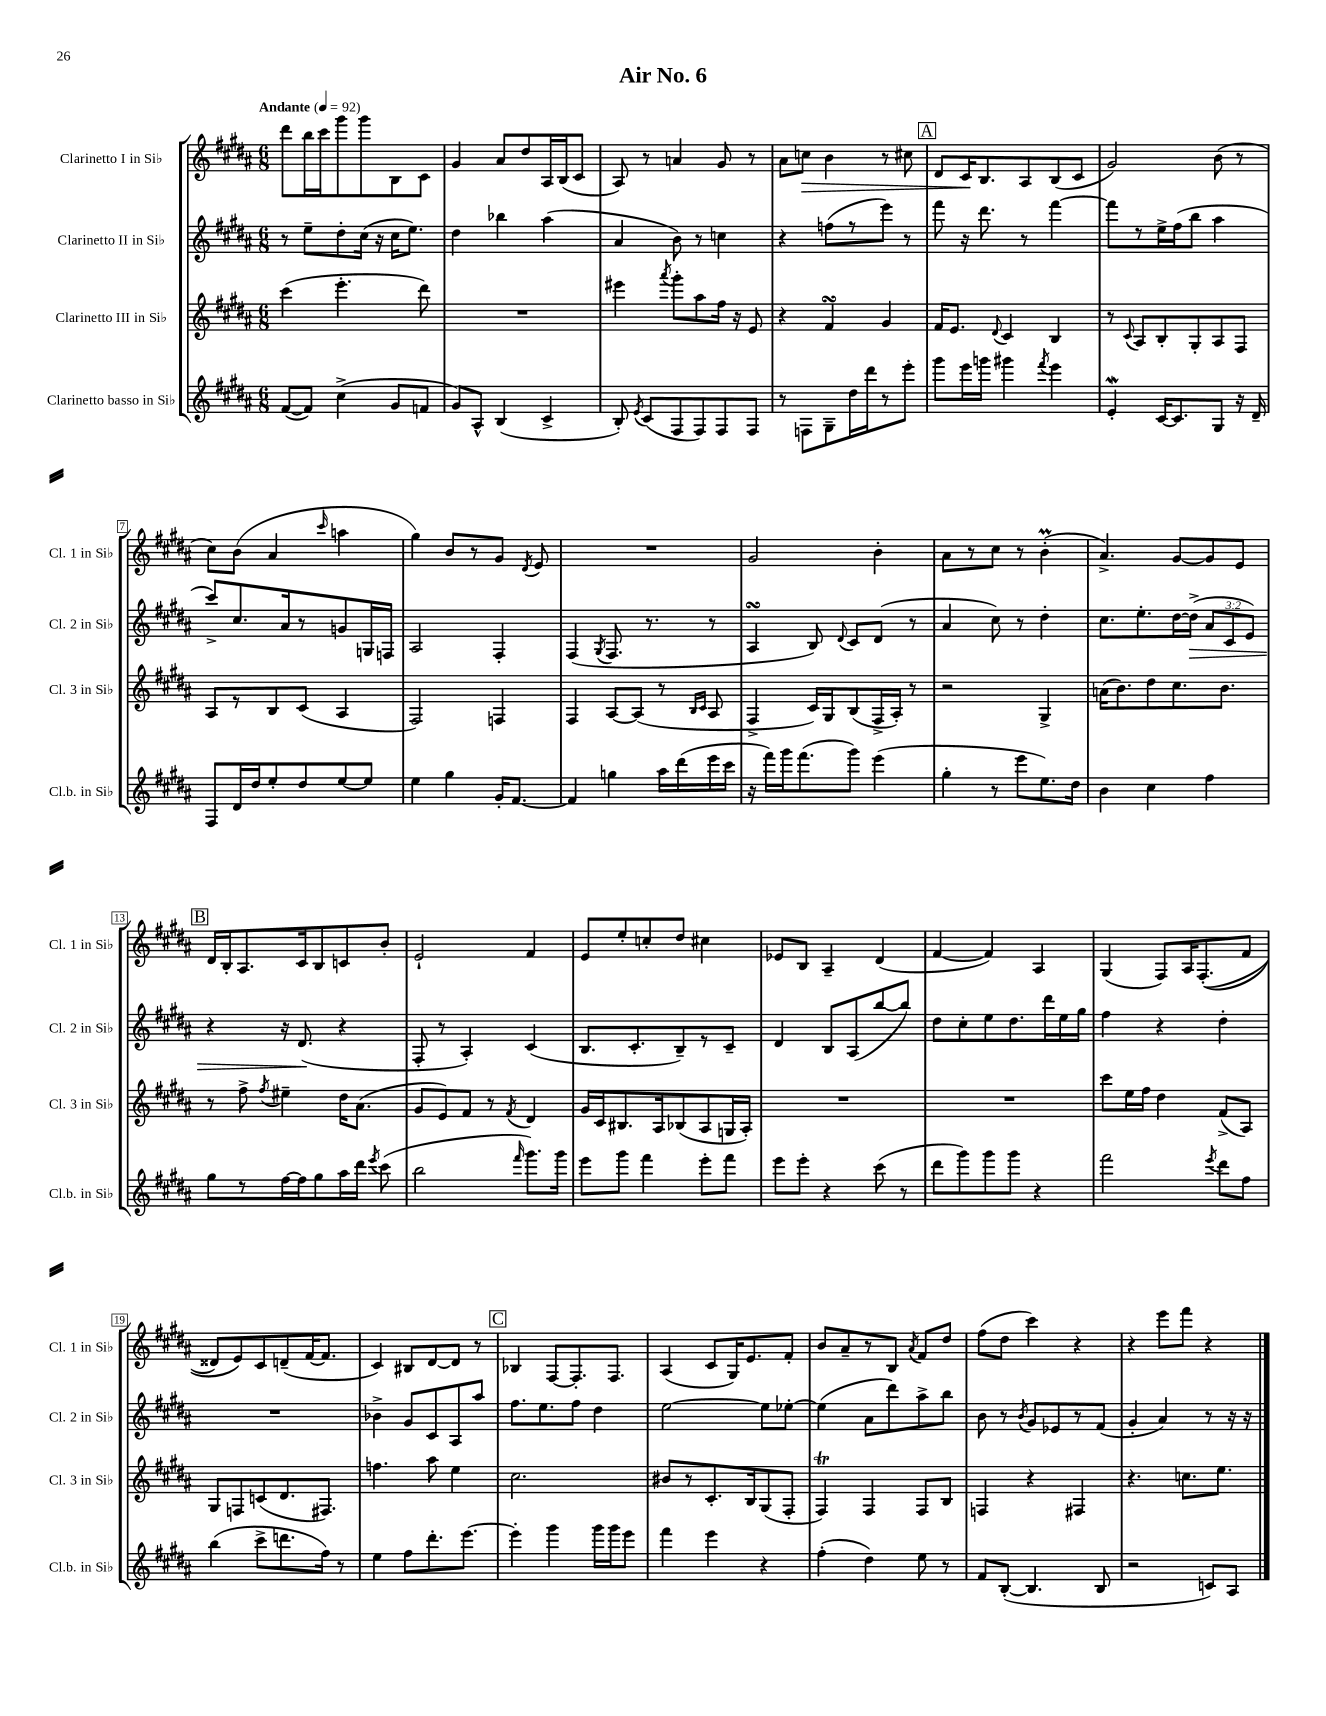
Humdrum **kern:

**kern	**kern	**kern	**dynam	**kern	**dynam
*part4	*part3	*part2	*part2	*part1	*part1
*staff4	*staff3	*staff2	*staff2	*staff1	*staff1
*I"Clarinetto basso in Si♭	*I"Clarinetto III in Si♭	*I"Clarinetto II in Si♭	*	*I"Clarinetto I in Si♭	*
*I'Cl.b. in Si♭	*I'Cl. 3 in Si♭	*I'Cl. 2 in Si♭	*	*I'Cl. 1 in Si♭	*
*clefG2	*clefG2	*clefG2	*	*clefG2	*
*k[f#c#g#d#a#]	*k[f#c#g#d#a#]	*k[f#c#g#d#a#]	*	*k[f#c#g#d#a#]	*
*M6/8	*M6/8	*M6/8	*	*M6/8	*
*MM92	*MM92	*MM92	*	*MM92	*
=1	=1	=1	=1	=1	=1
!	!	!	!	!LO:TX:a:B:t=Andante	!
([8f#/L	(4ccc#\	8r	.	8ddd#\L	.
8f#/J])	.	8ee~\L	.	16bb\L	.
.	.	.	.	16ccc#\J	.
(4cc#^\	4.eee'\	8dd#'\	.	8ggg#\	.
.	.	(16cc#\Jk	.	8ggg#\	.
.	.	16r	.	.	.
8g#/L	.	16cc#\KL	.	8B\	.
.	.	8.ee\J)	.	.	.
8fn/J	8ddd#\)	.	.	8c#\J	.
=2	=2	=2	=2	=2	=2
8g#/L)	2.r	4dd#\	.	4g#/	.
8A#^^/J	.	.	.	.	.
(4B/	.	4bb-X\	.	8a#/L	.
.	.	.	.	8dd#/	.
4c#^/	.	(4aa#\	.	16A#/L	.
.	.	.	.	(16B/J	.
.	.	.	.	8c#/J	.
=3	=3	=3	=3	=3	=3
8B'/)	4eee#X\	4a#/	.	8A#/)	.
8qe/	.	.	.	.	.
(8c#/L	.	.	.	8r	.
.	8qaaa#/	.	.	.	.
8F#/	8ggg#'\L	8b\)	.	4an/	.
8F#/)	8aa#\	8r	.	.	.
8F#/	16ff#\Jk	4ccn\	.	8g#/	.
.	16r	.	.	.	.
8F#/J	8e/	.	.	8r	.
=4	=4	=4	=4	=4	=4
8r	4r	4r	.	8a#\L	.
!	!	!	!	!	!LO:HP:b
8Fn\L	.	.	.	8ccn\J	>
8G#~\	4f#sSSS/	(8ffn\L	.	4b\	.
16dd#\L	.	8r	.	.	.
16ddd#\J	.	.	.	.	.
8r	4g#/	8eee\J)	.	8r	.
8eee'\J	.	8r	.	8cc#X\	.
!!LO:REH:place=s1:t=A
=5	=5	=5	=5	=5	=5
8ggg#\L	16f#/KL	8fff#\	.	8d#/L	.
.	8.e/J	.	.	.	.
16eee\L	.	16r	.	16c#/K	.
16gggn\JJ	.	8.ddd#\	.	8.B/	]
.	8qqd#/	.	.	.	.
4ggg#X\	4c#/	.	.	.	.
.	.	8r	.	8A#/	.
8qfff#/	.	.	.	.	.
4eee\	4B/	[4fff#\	.	(8B/	.
.	.	.	.	8c#/J	.
=6	=6	=6	=6	=6	=6
4ew'/	8r	8fff#\L]	.	2g#/)	.
.	8qqc#/	.	.	.	.
.	8A#/L	8r	.	.	.
[16c#/KL	8B'/	16ee^\L	.	.	.
8.c#/]	.	(16ff#\J	.	.	.
.	8G#'/	8bb\J	.	.	.
8G#/J	8A#/	4aa#\	.	(8b\	.
16r	8F#/J	.	.	8r	.
16d#~/	.	.	.	.	.
!!LO:LB:g=z
=7	=7	=7	=7	=7	=7
8F#/L	8A#/L	8ccc#^/L)	.	8cc#\L)	.
16d#/L	8r	8.cc#/	.	(8b\J	.
16dd#/J	.	.	.	.	.
8ee'/	8B/	.	.	4a#/	.
.	.	16a#/k	.	.	.
8dd#/	(8c#/J	8r	.	.	.
.	.	.	.	16qqccc#/	.
[8ee/	4A#/	8gn/	.	4aan\	.
8ee/J]	.	16Gn/L	.	.	.
.	.	16Fn/JJ	.	.	.
=8	=8	=8	=8	=8	=8
4ee\	2F#/)	2A#/	.	4gg#\)	.
4gg#\	.	.	.	8b/L	.
.	.	.	.	8r	.
16g#'/KL	4Fn/	4F#'/	.	8g#/J	.
[8.f#/J	.	.	.	.	.
.	.	.	.	8qd#/	.
.	.	.	.	8e/	.
=9	=9	=9	=9	=9	=9
4f#/]	4F#/	(4F#/	.	2.r	.
.	.	8qG#/	.	.	.
4ggn\	[8A#/L	8.F#/	.	.	.
.	(8A#/J]	.	.	.	.
.	.	8.r	.	.	.
16aa#\LL	8r	.	.	.	.
(16ddd#\	.	.	.	.	.
.	16qqB/LL	.	.	.	.
.	16qqc#/JJ	.	.	.	.
16eee\	8A#/	8r	.	.	.
16ccc#\JJ	.	.	.	.	.
=10	=10	=10	=10	=10	=10
16r	4F#^/	4A#sSsS/	.	2g#/	.
16fff#\LL)	.	.	.	.	.
16ggg#\J	.	.	.	.	.
(8.fff#\	.	.	.	.	.
.	16c#/LL)	8B/)	.	.	.
.	16G#/J	.	.	.	.
.	.	8qqd#/	.	.	.
8ggg#\J)	(8B/	8c#/L	.	.	.
(4eee\	16F#^/L	(8d#/J	.	4b'\	.
.	16A#'/JJ)	.	.	.	.
.	8r	8r	.	.	.
=11	=11	=11	=11	=11	=11
4gg#'\	2r	4a#/	.	8a#\L	.
.	.	.	.	8r	.
8r	.	8cc#\)	.	8cc#\J	.
8eee\L	.	8r	.	8r	.
8.ee\)	4G#^/	4dd#'\	.	(4bM'\	.
16dd#\Jk	.	.	.	.	.
=12	=12	=12	=12	=12	=12
4b\	(16an\KL	8.cc#\L	.	4.a#^/)	.
.	8.b\)	.	.	.	.
.	.	8.ee'\	.	.	.
4cc#\	8dd#\	.	.	.	.
.	8.cc#\	[16dd#\L	.	[8g#/L	.
!	!	!	!LO:HP:b	!	!
.	.	(16dd#^\JJ]	>	.	.
4ff#\	.	12a#/L	.	8g#/]	.
.	8.b\J	.	.	.	.
.	.	12c#/	.	.	.
.	.	.	.	8e/J	.
.	.	12e/J)	.	.	.
!!LO:LB:g=z
!!LO:REH:place=s1:t=B
=13	=13	=13	=13	=13	=13
8gg#\L	8r	4r	.	16d#/LL	.
.	.	.	.	16B'/J	.
8r	8ff#^\	.	.	8.A#/	.
.	8qff#/	.	.	.	.
[16ff#\L	4ee#X~\	16r	.	.	.
16ff#\J]	.	(8.d#/	.	16c#/k	.
8gg#\	.	.	.	8B/	.
16aa#\L	16dd#\KL	4r	]	8cn/	.
16ddd#\JJ	(8.a#\J	.	.	.	.
8qeee/	.	.	.	.	.
(8ccc#\	.	.	.	8b'/J	.
=14	=14	=14	=14	=14	=14
2bb\	8g#/L	8F#'/	.	2e`/	.
.	8e/)	8r	.	.	.
.	8f#/J	4A#'/)	.	.	.
.	8r	.	.	.	.
16qqfff#/	8qf#/	.	.	.	.
8.ggg#\L)	4d#/	(4c#/	.	4f#/	.
16ggg#\Jk	.	.	.	.	.
=15	=15	=15	=15	=15	=15
8eee\L	16g#/LL	8.B/L	.	8e/L	.
.	16c#/J	.	.	.	.
8ggg#\J	8.B#X/	.	.	8ee'/	.
.	.	8.c#'/	.	.	.
4fff#\	.	.	.	8ccn'/	.
.	16A#/k	.	.	.	.
.	(8B-X/	8B~/)	.	8dd#/J	.
8eee'\L	8A#/	8r	.	4cc#X\	.
8fff#\J	16Gn/L	8c#~/J	.	.	.
.	16A#'/JJ)	.	.	.	.
=16	=16	=16	=16	=16	=16
8eee\L	2.r	4d#/	.	8e-X/L	.
8eee'\J	.	.	.	8B/J	.
4r	.	8B/L	.	4A#~/	.
.	.	(8A#/	.	.	.
(8ccc#\	.	[8bb/	.	(4d#/	.
8r	.	8bb/J])	.	.	.
=17	=17	=17	=17	=17	=17
8ddd#\L	2.r	8dd#\L	.	[4f#/	.
8ggg#\)	.	8cc#'\	.	.	.
8ggg#\	.	8ee\	.	4f#/])	.
8ggg#\J	.	8.dd#\	.	.	.
4r	.	.	.	4A#/	.
.	.	16ddd#\L	.	.	.
.	.	16ee\	.	.	.
.	.	16gg#\JJ	.	.	.
=18	=18	=18	=18	=18	=18
2fff#\	8ccc#\L	4ff#\	.	(4G#/	.
.	16ee\L	.	.	.	.
.	16ff#\JJ	.	.	.	.
.	4dd#\	4r	.	8F#/L)	.
.	.	.	.	16A#/K	.
.	.	.	.	((8.F#'/	.
8qeee/	.	.	.	.	.
8ddd#\L	(8f#^/L	4dd#'\	.	.	.
8ff#\J	8A#/J)	.	.	8f#/J	.
!!LO:LB:g=z
=19	=19	=19	=19	=19	=19
(4bb\	8G#/L	2.r	.	8d##X/L)	.
.	8Fn/	.	.	8e/)	.
8ccc#^\L	(8cn/	.	.	8c#/	.
8.dddn\	8.d#/	.	.	(8dn~/	.
.	.	.	.	[16f#/K	.
16ff#\Jk)	8.F#X/J)	.	.	8.f#/J]	.
8r	.	.	.	.	.
=20	=20	=20	=20	=20	=20
4ee\	4.ffn\	4b-X^\	.	4c#/)	.
8ff#\L	.	8g#/L	.	8B#X/L	.
8.ddd#'\	8aa#\	8c#/	.	[8d#/	.
.	4ee\	8A#/	.	8d#/J]	.
[8.eee\J	.	.	.	.	.
.	.	8aa#/J	.	8r	.
!!LO:REH:place=s1:t=C
=21	=21	=21	=21	=21	=21
4eee'\]	2.cc#\	8.ff#\L	.	4B-X/	.
.	.	8.ee\	.	.	.
4ggg#\	.	.	.	[8F#/L	.
.	.	8ff#\J	.	8.F#'/]	.
16ggg#\LL	.	4dd#\	.	.	.
16ggg#\J	.	.	.	8.F#/J	.
8eee\J	.	.	.	.	.
=22	=22	=22	=22	=22	=22
4fff#\	8b#X/L	[2ee\	.	(4A#/	.
.	8r	.	.	.	.
4eee\	8.c#'/	.	.	8c#/L	.
.	.	.	.	16G#/K)	.
.	16B/k	.	.	8.e/	.
4r	(8G#/	8ee\L]	.	.	.
.	8F#'/J	[8ee-X'\J	.	8f#'/J	.
=23	=23	=23	=23	=23	=23
(4ff#'\	4F#T/)	(4ee-\]	.	8b/L	.
.	.	.	.	8a#~/	.
4dd#\)	4F#/	8a#\L	.	8r	.
.	.	8ddd#\)	.	8B/J	.
.	.	.	.	8qa#/	.
8ee\	8F#/L	8aa#^\	.	8f#/L	.
8r	8B/J	8bb\J	.	8dd#/J	.
=24	=24	=24	=24	=24	=24
8f#/L	4Fn/	8b\	.	(8ff#\L	.
([8B'/J	.	8r	.	8dd#\J	.
.	.	8qb/	.	.	.
4.B/]	4r	8g#/L	.	4ccc#\)	.
.	.	8e-X/	.	.	.
.	4F#X/	8r	.	4r	.
8B/	.	(8f#/J	.	.	.
=25	=25	=25	=25	=25	=25
2r	4.r	4g#'/	.	4r	.
.	.	4a#/)	.	8eee\L	.
.	8.ccn\L	.	.	8fff#\J	.
8cn/L)	.	8r	.	4r	.
.	8.ee\J	.	.	.	.
8A#/J	.	16r	.	.	.
.	.	16r	.	.	.
==	==	==	==	==	==
*-	*-	*-	*-	*-	*-
